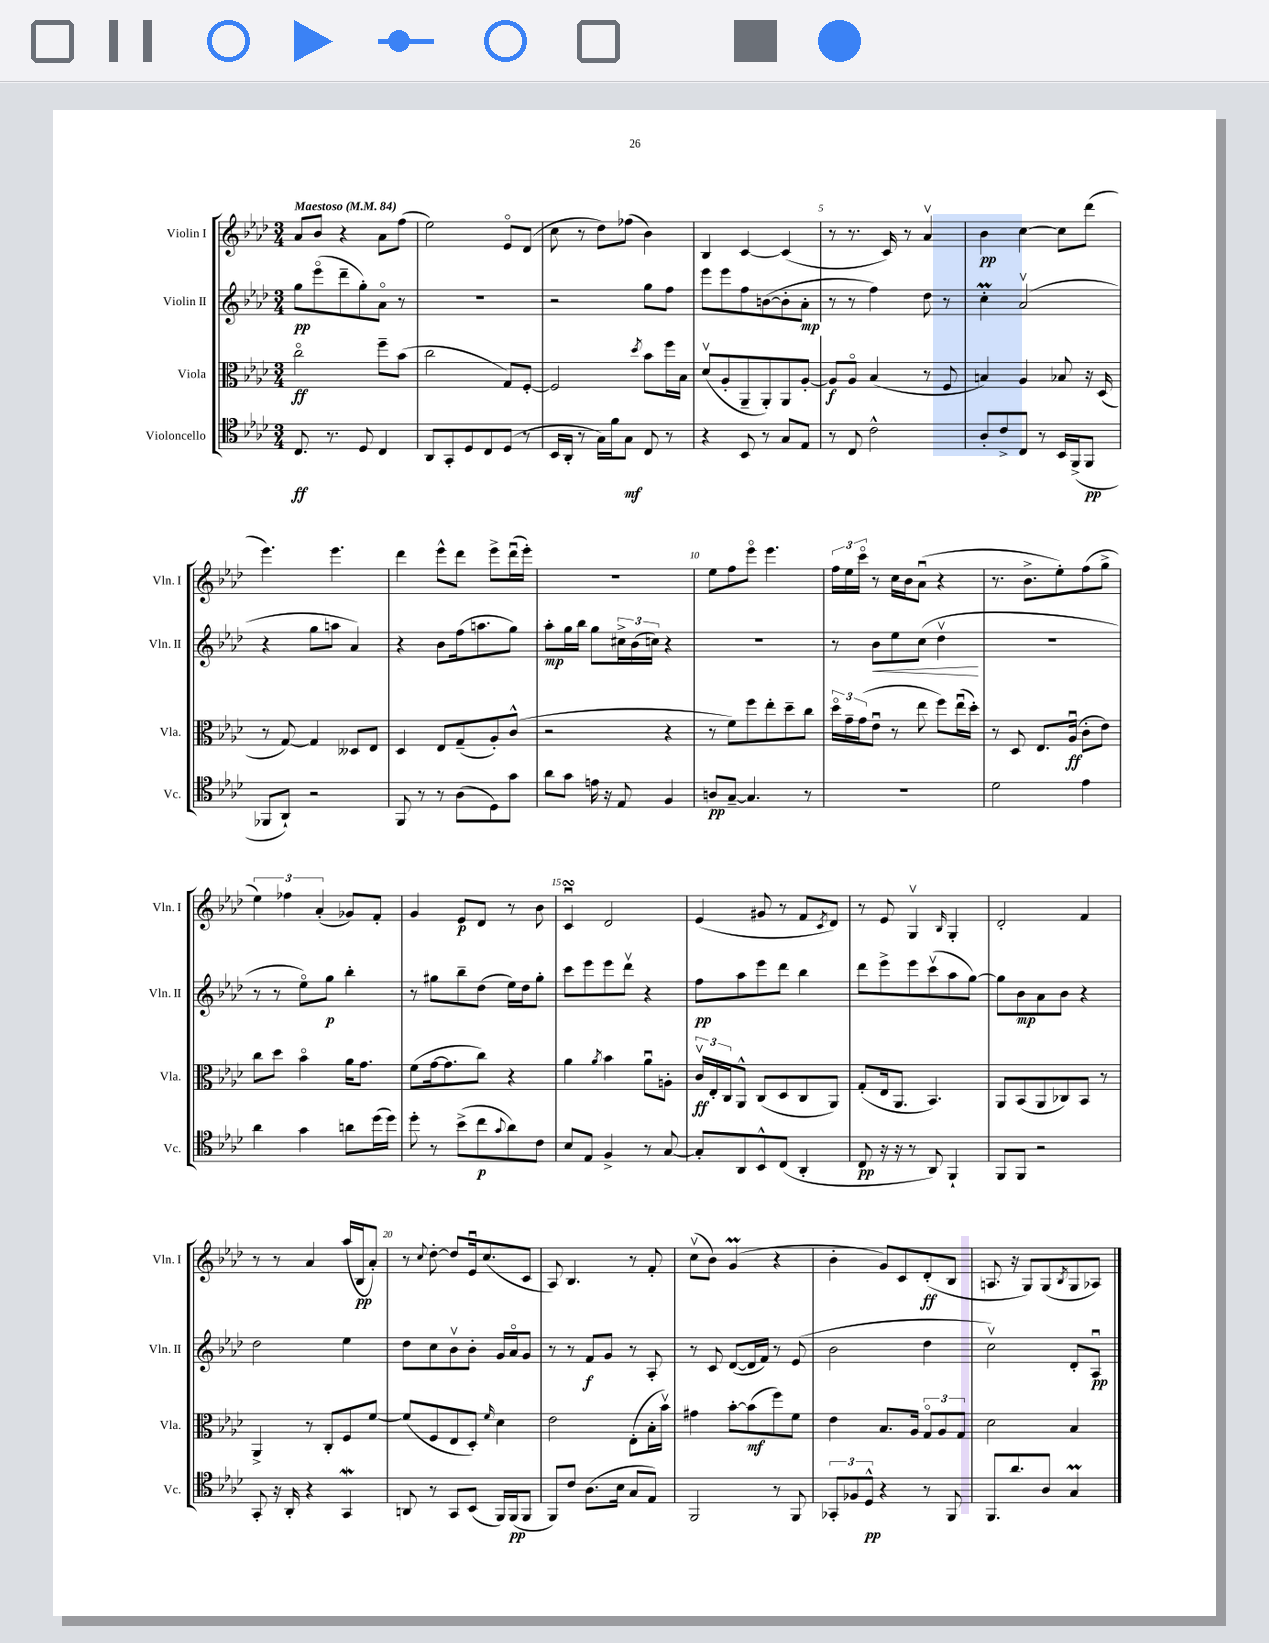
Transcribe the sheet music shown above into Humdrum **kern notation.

**kern	**kern	**kern	**kern
*staff4	*staff3	*staff2	*staff1
*clefC4	*clefC3	*clefG2	*clefG2
*k[b-e-a-d-]	*k[b-e-a-d-]	*k[b-e-a-d-]	*k[b-e-a-d-]
*M3/4	*M3/4	*M3/4	*M3/4
*MM84	*MM84	*MM84	*MM84
8.C	2cco	8gg	8a-
.	.	(8eee-o	8b-
8.r	.	.	.
.	.	8ddd-~	4r
8D-	.	8gg')	.
4C	8ff~	8a-o	8a-
.	(8b-	8r	(8ff
=	=	=	=
8AA-	2cc	2.r	2ee-)
8GG'	.	.	.
8D-	.	.	.
8C	.	.	.
(8D-	8G)	.	8e-o
8r	[8F'	.	(8d-
=	=	=	=
16BB-	2F]	2r	8cc
16AA-'	.	.	.
8r	.	.	8r
16G)	.	.	8dd-)
16f	.	.	.
8G	.	.	(8ff-
.	8qdd-	.	.
8C	8b-	8gg	4b-)
8r	16ff	8ff	.
.	16B-	.	.
=	=	=	=
4r	(8d-v	8eee-	4B-
.	8A-'	8eee-	.
8BB-	8AA-~	8ff	[4c
8r	8AA-')	([8b	.
8G	8AA-	8b']	(4c]
8E-	[8A-'	8a-'	.
=	=	=	=
8r	8A-]	8r	8r
8C	8A-o	8r	8.r
2c^^	(4B-	4ff)	.
.	.	.	16c)
.	.	.	8r
.	8r	8dd-	4a-v
.	8F	8r	.
=	=	=	=
8A-'	4B)	4cc'	4b-
8c^	.	.	.
8C	4A-	(2a-v	[4cc
8r	.	.	.
16BB-	8B-	.	8cc]
(16FF^	.	.	.
8FF	16r	.	(8ddd-
.	(16D-	.	.
=	=	=	=
8FF-	8r	4r	4.eee-)
8AA-`)	[8G)	.	.
2r	4G]	8gg	.
.	.	8aa	4.eee-
.	8D--	4a-)	.
.	8E-	.	.
=	=	=	=
8FF	4D-	4r	4ddd-
8r	.	.	.
8r	8E-	8b-	8eee-^^
(8A-	(8G~	(16ff	8ddd-
.	.	8.aa	.
8D-)	8A-')	.	8eee-^
8g	(8c^^	8gg)	(16ddd-u
.	.	.	16eee-')
=	=	=	=
8a-	2r	8aa-'	2.r
8g	.	16gg	.
.	.	16bb-	.
16e	.	8gg	.
16r	.	.	.
8E-	.	24cc#^	.
.	.	(24b-	.
.	.	24cc)	.
4F	4r	4r	.
=	=	=	=
8A	8r	2.r	8ee-
[8G~	8f)	.	8ff
4.G]	8ff	.	8eee-o
.	8ee-'	.	4.eee-
.	8dd-~	.	.
8r	8cc	.	.
=	=	=	=
2.r	24dd-o	8r	24ff
.	24g~	.	24ee-
.	(24g	.	24ccco
.	8e-u	8b-	8r
.	8r	8ee-	16cc
.	.	.	16b-
.	8ee-	(8cc	(8a-u
.	8ff)	4dd-v	4r
.	(16ee-u	.	.
.	16dd-')	.	.
=	=	=	=
2d-	8r	2.r	8.r
.	8D-	.	.
.	.	.	8.b-^
.	8.E-	.	.
.	.	.	8ee-')
.	(16A-u	.	.
4e-	8c'	.	(8ff
.	8e-)	.	8gg^
=	=	=	=
4a-	8cc	8r	6ee-)
.	8dd-	8r	.
.	.	.	6ff-
4g	4b-o	8ee-o)	.
.	.	.	(6a-'
.	.	8gg	.
8a	16a-	4bb-'	8g-)
.	8.g	.	.
(16dd-	.	.	8f'
16dd-)	.	.	.
=	=	=	=
8dd-'	(8f	8r	4g
8r	[16g	8gg#	.
.	8.g]	.	.
(8b-^	.	8bb-~	8e-
8cc	8cc)	(8dd-	8d-
8qqg	.	.	.
8a-)	4r	16ee-)	8r
.	.	16dd-	.
8c	.	8gg#'	8b-
=	=	=	=
8B-	4a-	8ccc	4cu
8E-	.	8eee-	.
.	8qa-	.	.
4F^	4b-	8eee-	2d-
.	.	8ddd-v	.
8r	8a-u	4r	.
[8G	8A'	.	.
=	=	=	=
8G']	24cv	8ff	(4e-
.	24E-'	.	.
.	24C	.	.
8AA-	8AA-^^	8aa-	.
8BB-^^	(8C	8eee-	8g#
(8C	8D-	8ddd-	8r
4AA-'	8C	4bb-	8f
.	.	.	8qc
.	8AA-)	.	8d-)
=	=	=	=
8C	(8G'	8ddd-	8r
16r	16E-	8eee-^	8e-
16r	8.AA-	.	.
8r	.	8eee-	4Gv
8AA-)	4.BB-)	(8cccv	.
.	.	.	16qqB-
4FF`	.	8aa-	4G'
.	.	[8gg)	.
=	=	=	=
8FF	8AA-	8gg]	2d-'
8FF	(8BB-	8b-	.
2r	8AA-	8a-	.
.	8C-)	8b-	.
.	8BB-	4r	4f
.	8r	.	.
=	=	=	=
8GG'	4AA-^	2dd-	8r
16r	.	.	8r
16AA-'	.	.	.
4r	8r	.	4a-
.	8C'	.	.
4GG	8F	4ee-	(16aa-
.	.	.	16B-
.	[8f	.	8a-')
=	=	=	=
8AA	(8f]	8dd-	8r
.	.	.	8qqcc
8r	8F	8cc	[8dd-'
8GG	8E-	8b-v	8dd-]
(8BB-	8D-')	8b-'	16e-u
.	.	.	(8.cc
.	16qqf	.	.
16FF)	4d-	16g	.
(16FF	.	16a-o	.
8FF	.	8g	8c
=	=	=	=
8FF)	2e-	8r	8A-)
8c	.	8r	4.B-
(8.A-	.	8f	.
.	.	8g	.
16B-	.	.	.
8G	(8E-'	8r	8r
8E-)	16B-'	8A-'	8f'
.	16b-v)	.	.
=	=	=	=
2FF	4g#	8r	(8ccv
.	.	8c	8b-)
.	[8b-'	([8d-	(4g
.	(8b-]	16d-]	.
.	.	16f)	.
8r	8ff)	8r	4r
8FF	8f	(8e-	.
=	=	=	=
12GG-'	4e-	2b-	4b-'
12F-	.	.	.
12D-^^	.	.	.
4r	8.B-	.	8g)
.	.	.	8c
.	16A-	.	.
8r	12Go	4dd-	(8d-'
.	12A-	.	.
8FF	.	.	8B-
.	12G	.	.
=	=	=	=
8.FF	2d-	2ccv)	8.A
8.a-	.	.	16r
.	.	.	8G)
8A-	.	.	(8G
.	.	.	8qB-
4G	4B-	8d-'	8G
.	.	8A-u	8A-)
==	==	==	==
*-	*-	*-	*-
